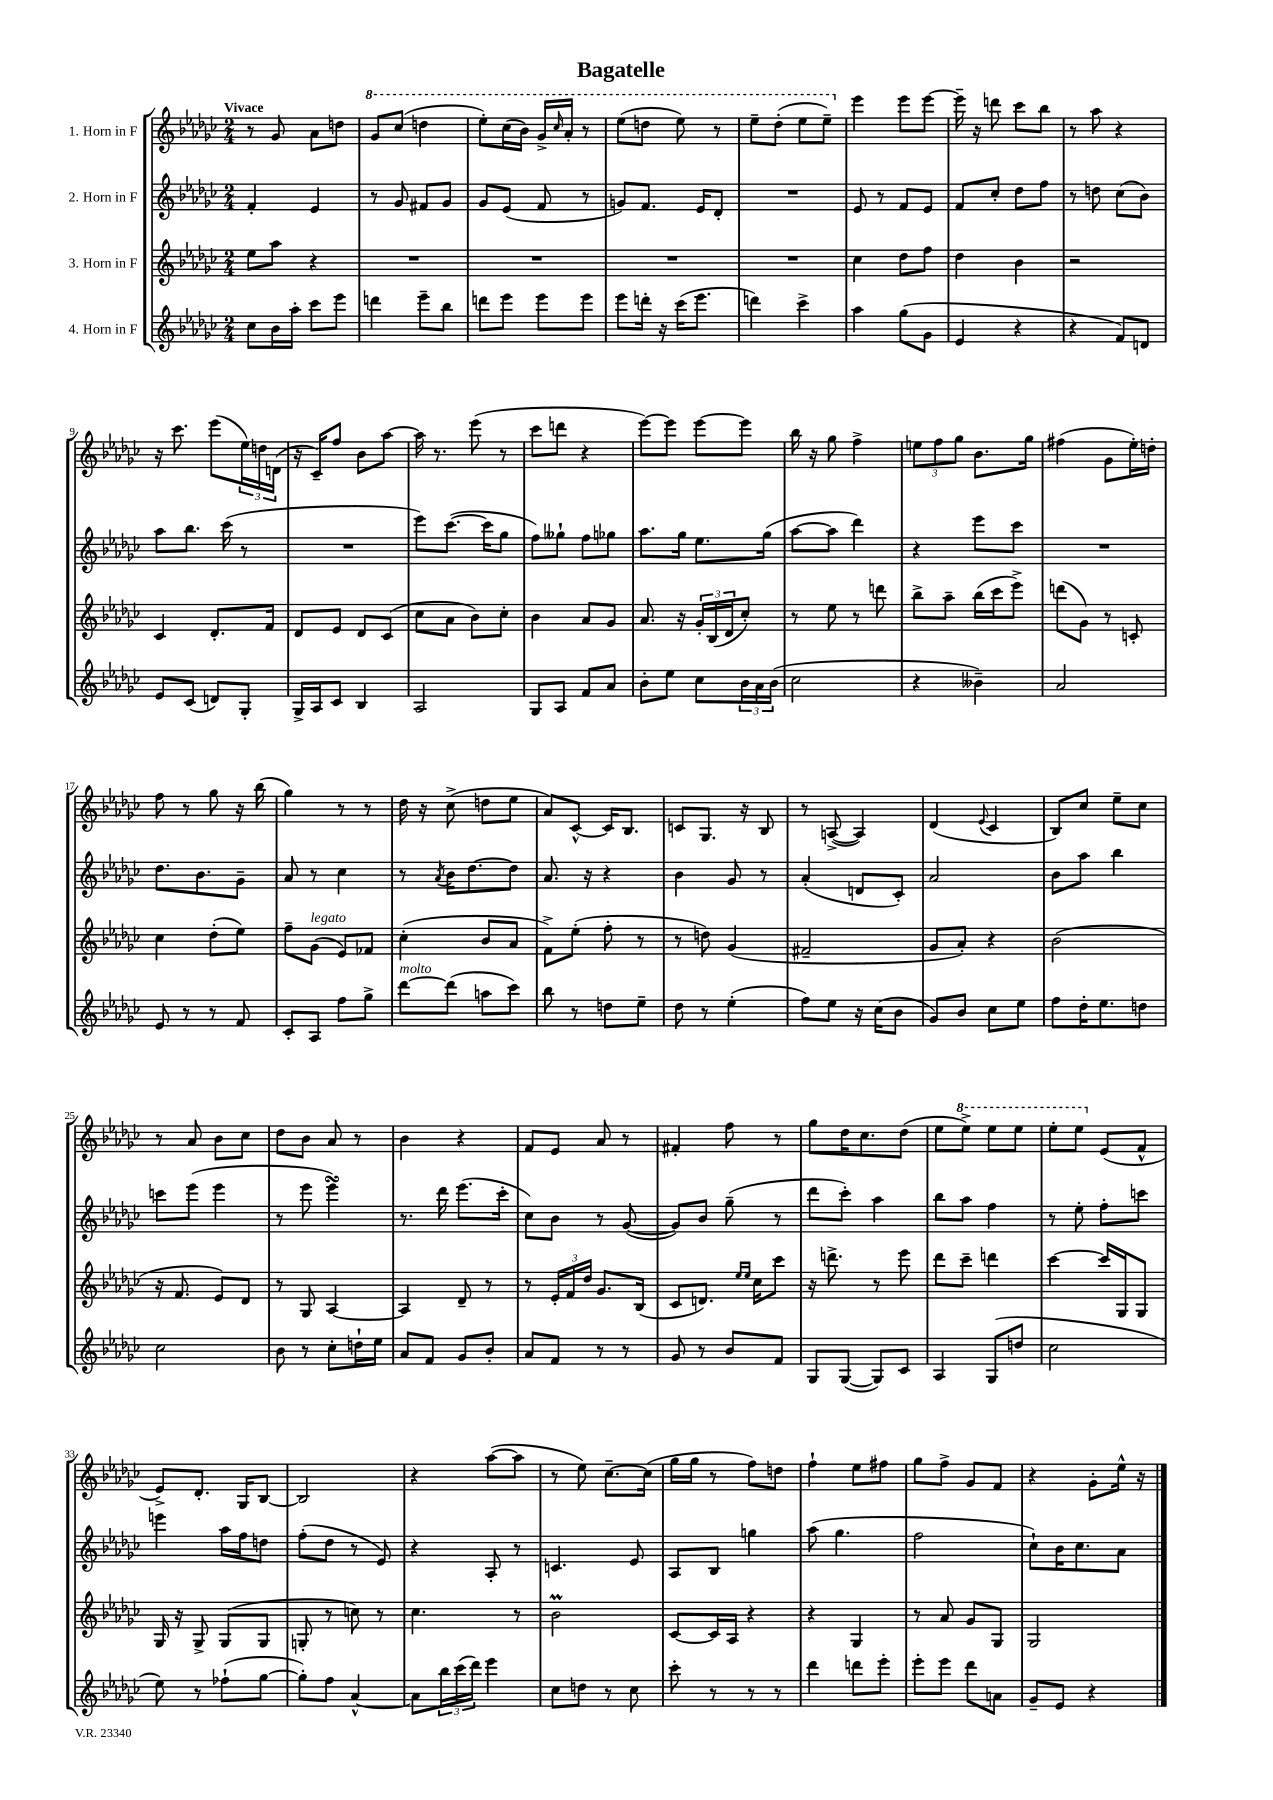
\header { title = "Bagatelle" }
<<
\new StaffGroup <<
\new Staff = "s0" \with { instrumentName = "1. Horn in F" } {
    \clef treble \key ges \major \numericTimeSignature \time 2/4 \tempo "Vivace"
    r8 ges'8 aes'8 d''8 |
    \ottava #1 ges''8 ces'''8( d'''4 |
    ees'''8-.) ces'''16( bes''16) ges''16-> \grace { ces'''16 } aes''16-. r8 |
    ees'''8( d'''8 ees'''8) r8 |
    ees'''8-- des'''8-.( ees'''8 ees'''8--) \ottava #0 |
    ees'''4 ees'''8 ees'''8~ |
    ees'''16-- r16 d'''8 ces'''8 bes''8 |
    r8 aes''8 r4 |
    r16 ces'''8. ees'''8( \tuplet 3/2 { ees''16) d''16 d'16( } |
    r16 ces'16--) f''8 bes'8 aes''8~ |
    aes''16 r8. ees'''8( r8 |
    ces'''8 d'''8 r4 |
    ees'''8~) ees'''8 ees'''8~ ees'''8 |
    bes''16 r16 ges''8 f''4-> |
    \tuplet 3/2 { e''8 f''8 ges''8 } bes'8. ges''16 |
    fis''4( ges'8 ees''16-.) d''16-. |
    f''8 r8 ges''8 r16 bes''16( |
    ges''4) r8 r8 |
    des''16 r16 ces''8->( d''8 ees''8 |
    aes'8) ces'8~-^ ces'16 bes8. |
    c'8 ges8. r16 bes8 |
    r8 a8~->( a4) |
    des'4( \appoggiatura { ees'8 } ces'4 |
    bes8) ces''8 ees''8-- ces''8 |
    r8 aes'8 bes'8 ces''8 |
    des''8 bes'8 aes'8 r8 |
    bes'4 r4 |
    f'8 ees'8 aes'8 r8 |
    fis'4-. f''8 r8 |
    ges''8 des''16 ces''8. des''8( |
    ees''8 \ottava #1 ees'''8->) ees'''8 ees'''8 |
    ees'''8-. ees'''8 \ottava #0 ees'8( f'8-^ |
    ees'8->) des'8.-. ges16 bes8~ |
    bes2 |
    r4 aes''8~( aes''8 |
    r8 ees''8) ces''8.~-- ces''16( |
    ges''16 ges''16 r8 f''8) d''8 |
    f''4-! ees''8 fis''8 |
    ges''8 f''8-> ges'8 f'8 |
    r4 ges'8-. ees''16-^ r16 \bar "|." |
}
\new Staff = "s1" \with { instrumentName = "2. Horn in F" } {
    \clef treble \key ges \major \numericTimeSignature \time 2/4
    f'4-. ees'4 |
    r8 ges'8 fis'8 ges'8 |
    ges'8 ees'8( f'8 r8 |
    g'8) f'8. ees'16 des'8-. |
    R2 |
    ees'8 r8 f'8 ees'8 |
    f'8 ces''8-. des''8 f''8 |
    r8 d''8 ces''8( bes'8) |
    aes''8 bes''8. ces'''16( r8 |
    R2 |
    ees'''8) ces'''8.~( ces'''16 ges''8 |
    f''8) geses''8-! f''8 ges''8 |
    aes''8. ges''16 ees''8. ges''16( |
    aes''8~ aes''8 des'''4) |
    r4 ees'''8 ces'''8 |
    R2 |
    des''8. bes'8. ges'8-- |
    aes'8 r8 ces''4 |
    r8 \acciaccatura { aes'8 } bes'16 des''8.~ des''8 |
    aes'8. r16 r4 |
    bes'4 ges'8 r8 |
    aes'4-.( d'8 ces'8-.) |
    aes'2 |
    bes'8 aes''8 bes''4 |
    c'''8 ees'''8( ees'''4 |
    r8 ees'''8 ees'''4\turn) |
    r8. des'''16 ees'''8.( ces'''16-. |
    ces''8) bes'8 r8 ges'8~( |
    ges'8) bes'8 ges''8--( r8 |
    des'''8 ces'''8-.) aes''4 |
    bes''8 aes''8 f''4 |
    r8 ees''8-. f''8-. c'''8 |
    e'''4 aes''16 f''16 d''8 |
    f''8-.( des''8 r8 ees'8) |
    r4 aes8-. r8 |
    c'4. ees'8 |
    aes8 bes8 g''4 |
    aes''8( ges''4. |
    f''2 |
    ces''8-!) bes'16 ces''8. aes'8 \bar "|." |
}
\new Staff = "s2" \with { instrumentName = "3. Horn in F" } {
    \clef treble \key ges \major \numericTimeSignature \time 2/4
    ees''8 aes''8 r4 |
    R2 |
    R2 |
    R2 |
    R2 |
    ces''4 des''8 f''8 |
    des''4 bes'4 |
    r2 |
    ces'4 des'8.-. f'16 |
    des'8 ees'8 des'8 ces'8( |
    ces''8 aes'8 bes'8) ces''8-. |
    bes'4 aes'8 ges'8 |
    aes'8. r16 \tuplet 3/2 { ges'16-. bes16( des'16 } ces''8-.) |
    r8 ees''8 r8 d'''8 |
    bes''8-> aes''8-- bes''16( ces'''16 ees'''8->) |
    d'''8( ges'8) r8 c'8-. |
    ces''4 des''8-.( ees''8) |
    f''8-- ges'8^\markup { \italic "legato" }( ees'8) fes'8 |
    ces''4-.( bes'8 aes'8 |
    f'8->) ees''8-.( f''8-. r8 |
    r8 d''8) ges'4( |
    fis'2-- |
    ges'8 aes'8-.) r4 |
    bes'2( |
    r16 f'8. ees'8) des'8 |
    r8 ges8 aes4~ |
    aes4 des'8-- r8 |
    r8 \tuplet 3/2 { ees'16-. f'16 des''16 } ges'8. bes16( |
    ces'8 d'8.) \grace { ees''16 ees''16 } ces''16 ces'''8 |
    r16 d'''8.-> r8 ees'''8 |
    des'''8 ces'''8-- d'''4 |
    ces'''4~ ces'''16 ges16 ges8 |
    ges16 r16 ges8-> ges8( ges8 |
    g8-. r8 c''8) r8 |
    ces''4. r8 |
    bes'2\prall |
    ces'8~ ces'16 aes16 r4 |
    r4 ges4 |
    r8 aes'8 ges'8 ges8 |
    ges2 \bar "|." |
}
\new Staff = "s3" \with { instrumentName = "4. Horn in F" } {
    \clef treble \key ges \major \numericTimeSignature \time 2/4
    ces''8 bes'16 aes''16-. ces'''8 ees'''8 |
    d'''4 ees'''8-- bes''8 |
    d'''8 ees'''8 ees'''8 ees'''8 |
    ees'''8 d'''16-. r16 ces'''16( ees'''8. |
    d'''4) ces'''4-> |
    aes''4 ges''8( ges'8 |
    ees'4 r4 |
    r4 f'8) d'8 |
    ees'8 ces'8( d'8) ges8-. |
    ges16-> aes16 ces'8 bes4 |
    aes2 |
    ges8 aes8 f'8 aes'8 |
    bes'8-. ees''8 ces''8 \tuplet 3/2 { bes'16 aes'16 bes'16( } |
    ces''2 |
    r4 beses'4--) |
    aes'2 |
    ees'8 r8 r8 f'8 |
    ces'8-. aes8 f''8 ges''8-> |
    des'''8~^\markup { \italic "molto" } des'''8( a''8 ces'''8) |
    bes''8 r8 d''8 ees''8-- |
    des''8 r8 ees''4-.( |
    f''8) ees''8 r16 ces''16( bes'8 |
    ges'8) bes'8 ces''8 ees''8 |
    f''8 des''16-. ees''8. d''8 |
    ces''2 |
    bes'8 r8 ces''8-. d''16-! ees''16 |
    aes'8 f'8 ges'8 bes'8-. |
    aes'8 f'8 r8 r8 |
    ges'8 r8 bes'8 f'8 |
    ges8 ges8~( ges8) ces'8 |
    aes4 ges8( d''8 |
    ces''2 |
    ees''8) r8 fes''8-!( ges''8~ |
    ges''8-.) f''8 aes'4~-^ |
    aes'8 \tuplet 3/2 { bes''16 ces'''16( des'''16) } ees'''4 |
    ces''8 d''8 r8 ces''8 |
    ces'''8-. r8 r8 r8 |
    des'''4 d'''8 ees'''8-. |
    ees'''8-. ees'''8 des'''8 a'8 |
    ges'8-- ees'8 r4 \bar "|." |
}
>>
>>
